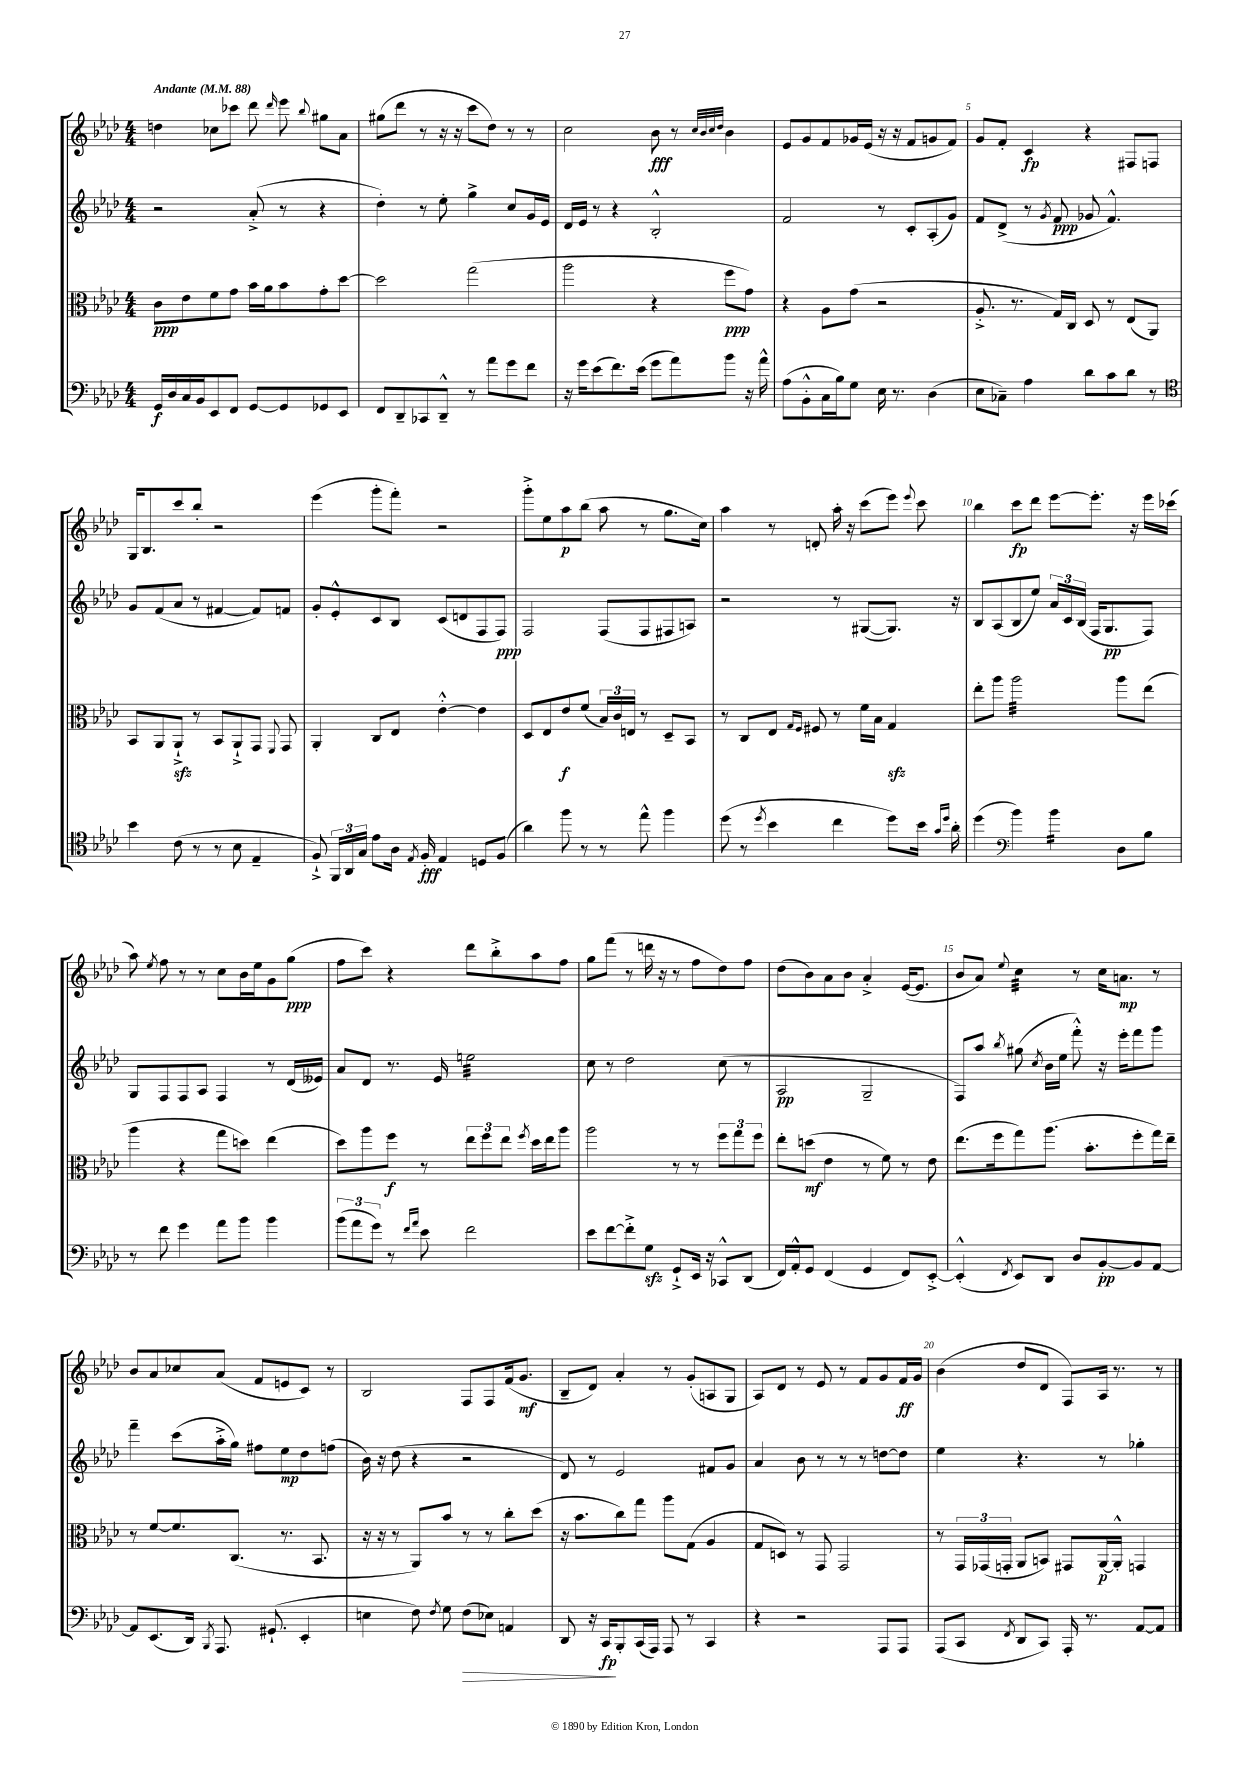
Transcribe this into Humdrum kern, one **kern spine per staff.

**kern	**kern	**kern	**kern
*staff4	*staff3	*staff2	*staff1
*clefF4	*clefC3	*clefG2	*clefG2
*k[b-e-a-d-]	*k[b-e-a-d-]	*k[b-e-a-d-]	*k[b-e-a-d-]
*M4/4	*M4/4	*M4/4	*M4/4
*MM88	*MM88	*MM88	*MM88
16GG	8c	2r	4dd
16D-	.	.	.
16C	8e-	.	.
16BB-	.	.	.
8EE-	8f	.	8cc-
8FF	8g	.	8ccc-
[8GG	16b-	(8a-'^	8ddd-
.	16a-	.	.
.	.	.	16qqddd-
8GG]	8b-	8r	8eee-
.	.	.	8qqbb-
8GG-	8g'	4r	8gg#
8EE-	[8dd-	.	8a-
=	=	=	=
8FF	2dd-]	4dd-')	(8gg#
8DD-~	.	.	8ddd-
8CC-	.	8r	8r
8DD-~^^	.	8ee-'	16r
.	.	.	16r
8r	(2gg	4gg^	8ccc
8a-	.	.	8dd-)
8g	.	8cc	8r
8f	.	16g	8r
.	.	16e-	.
=	=	=	=
16r	2aa-	16d-	2cc
16g	.	16e-	.
(8e-	.	8r	.
8.f)	.	4r	.
(16e-	.	.	.
8g	4r	2B-'^^	8b-
8a-)	.	.	8r
.	.	.	32qqcc
.	.	.	32qqb-
.	.	.	32qqcc
.	.	.	32qqdd-
8b-	8ff	.	4b-
16r	8g)	.	.
16a-^^	.	.	.
=	=	=	=
(8A-	4r	2f	8e-
8BB-'^^	.	.	8g
16C	8A-	.	8f
16B-)	.	.	.
8G	(8g	.	16g-
.	.	.	(16e-
16E-	2r	8r	16r
8.r	.	.	16r
.	.	8c'	8f
(4D-	.	(8A-'	8g
.	.	8g)	8f)
=	=	=	=
8E-	8.A-'^	8f	8g
8C-~)	.	(8d-^	8f'
.	8.r	.	.
4A-	.	8r	4c
.	.	8qg	.
.	16G)	8f	.
.	16C	.	.
8d-	8D-	8g-	4r
8c	8r	4.f^^)	.
8d-	(8E-	.	8F#
8r	8AA-)	.	8F
=	=	=	=
*clefC4	*	*	*
4b-	8BB-	8g	16G
.	.	.	8.B-
.	8AA-	(8f	.
(8c	8AA-`^	8a-	8ccc
8r	8r	8r	8bb-'
8r	8BB-	[4f#	2r
8B-	8AA-`^	.	.
4E-~	8GG	8f#])	.
.	8qqFF	.	.
.	8GG	8f	.
=	=	=	=
8F`^)	4AA-'	8g'	(4eee-
24FF	.	8e-'^^	.
24AA-	.	.	.
24G	.	.	.
8e-	8C	8c	8ggg'
16A-	8E-	8B-	8fff')
8qE-	.	.	.
16F'	.	.	.
4E-	[4e-'^^	(8c	2r
.	.	8d	.
8D	4e-]	8F	.
(8F	.	8F)	.
=	=	=	=
4a-)	8D-	2F	8ggg'^
.	8E-	.	8ee-
8ff	8e-	.	8aa-
8r	(8f	.	(8bb-
8r	24B-)	(8F	8aa-
.	24c	.	.
.	24E	.	.
8ee-^^	8r	8F	8r
4ff	8D-~	8F#	8.gg
.	8BB-	8A)	.
.	.	.	16cc)
=	=	=	=
(8dd-	8r	2r	4aa-
8r	8C	.	.
8qdd-	.	.	.
4b-	8E-	.	8r
.	16qqG	.	.
.	16qqF	.	.
.	8F#	.	8d'
4cc	8r	8r	16aa-'
.	.	.	16r
.	16f	([8G#	(8ccc
.	16B-	.	.
8dd-)	4G	8.G#])	8eee-)
.	.	.	8qqeee-
16b-	.	.	8ccc
16qqg	.	.	.
16qqdd-	.	.	.
16a-'	.	16r	.
=	=	=	=
(4dd-	8ee-'	8B-	4bb-
.	8aa-	(8A-	.
*clefF4	*	*	*
4b-)	2aa-	8B-	8ccc
.	.	8ee-)	8ddd-
4b-	.	24a-	[8eee-
.	.	24c	.
.	.	(24B-	.
.	.	16F	8.eee-']
.	.	8.G	.
8D-	8aa-	.	.
.	.	.	16r
8B-	(8ee-	8F)	16eee-
.	.	.	(16ccc-
=	=	=	=
8r	4aa-	8G	8aa-)
.	.	.	8qee-
8f	.	8F	8ff
4g	4r	8F	8r
.	.	8A-	8r
8a-	8gg	4F	8cc
8b-	8dd)	.	16b-
.	.	.	16ee-
4b-	(4ee-	8r	8g
.	.	(16d-	(8gg
.	.	16e--)	.
=	=	=	=
(12b-	8dd-)	8a-	8ff
12a-	.	.	.
.	8aa-	8d-	8ccc)
12g)	.	.	.
8r	8ff	8.r	4r
16qqf	.	.	.
16qqa-	.	.	.
8e-	8r	.	.
.	.	16e-	.
2f	12ee-	2ee	8ddd-
.	12ff	.	.
.	.	.	8bb-'^
.	12ee-	.	.
.	8qff	.	.
.	16dd-	.	8aa-
.	16ee-	.	.
.	8aa-	.	8ff
=	=	=	=
8e-	2aa-	8cc	8gg
[8f	.	8r	(8fff
8f'^]	.	2dd-	8r
8G	.	.	16ddd
.	.	.	16r
8GG`^	8r	.	8r
16EE-	8r	.	8ff
16r	.	.	.
8CC-^^	12ff	(8cc	8dd-)
.	12gg	.	.
(8DD-	.	8r	8ff
.	12ff	.	.
=	=	=	=
16FF)	8ee-'	2A-	(8dd-
16AA-'^^	.	.	.
8GG	(8dd	.	8b-)
(4FF	4e-	.	8a-
.	.	.	8b-
4GG	8r	2G~	4a-'^
.	8f)	.	.
8FF)	8r	.	([16e-
.	.	.	8.e-]
[8EE-'^	8e-	.	.
=	=	=	=
(4EE-'^^]	(8.ee-	8F)	8b-
.	.	8aa-	8a-)
.	16ff	.	.
8qFF	.	8qbb-	8qqee-
8EE-)	8gg)	(8gg#	4cc
.	.	8qcc	.
8DD-	(8.aa-	16b-	.
.	.	16ee-	.
8D-	.	8fff'^^)	8r
.	8.b-'	.	.
[8BB-'	.	16r	16cc
.	.	16eee-'	8.a
8BB-]	8ff'	8fff	.
[8AA-	16gg)	8ggg	8r
.	16ee-~	.	.
=	=	=	=
8AA-]	8r	4fff~	8b-
(8.EE-	[8f	.	8a-
.	8.f]	(8ccc	8cc-
16DD-)	.	.	.
8qBBB-	.	.	.
8.AAA-	.	16aa-'^	(8a-
.	(8.C	16gg)	.
.	.	8ff#	8f
(8.GG#`	.	.	.
.	8.r	8ee-	8e
4EE-'	.	8dd-	8c)
.	8.BB-	.	.
.	.	(8ff	8r
=	=	=	=
4E	16r	16b-)	2B-
.	16r	16r	.
.	8r	(8dd-	.
8F)	8AA-)	4r	.
8qF	.	.	.
8G	8b-	.	.
(8F	8r	2r	8F
8E-)	8r	.	8F
4AA	8cc'	.	(16f
.	.	.	8.g
.	(8dd-	.	.
=	=	=	=
8DD-	16r	8d-)	8B-~
.	8.b-	.	.
16r	.	8r	8d-)
16CC	.	.	.
8BBB-'	8cc)	2e-	4a-'
(16CC	8gg	.	.
16AAA-)	.	.	.
8AAA-	8aa-	.	8r
8r	(8G	.	(8g'
4CC	4A-	8f#	8A
.	.	8g	8G
=	=	=	=
4r	8G	4a-	8A-)
.	8D)	.	8d-
2r	8r	8b-	8r
.	8GG	8r	8e-
.	2GG	8r	8r
.	.	8r	8f
8AAA-	.	[8dd	8g
8AAA-	.	8dd]	16f
.	.	.	16g
=	=	=	=
(8AAA-	8r	4ee-	(4b-
8CC	24GG	.	.
.	(24GG-	.	.
.	24GG'	.	.
8qFF	.	.	.
8DD-	8AA-	4.r	8dd-
8CC)	8BB)	.	8d-
16AAA-'	8GG#	.	8F)
8.r	.	.	.
.	[16AA-	8r	16A-
.	16AA-'^^]	.	8.r
[8AA-	4GG	4gg-'	.
8AA-]	.	.	8r
==	==	==	==
*-	*-	*-	*-
